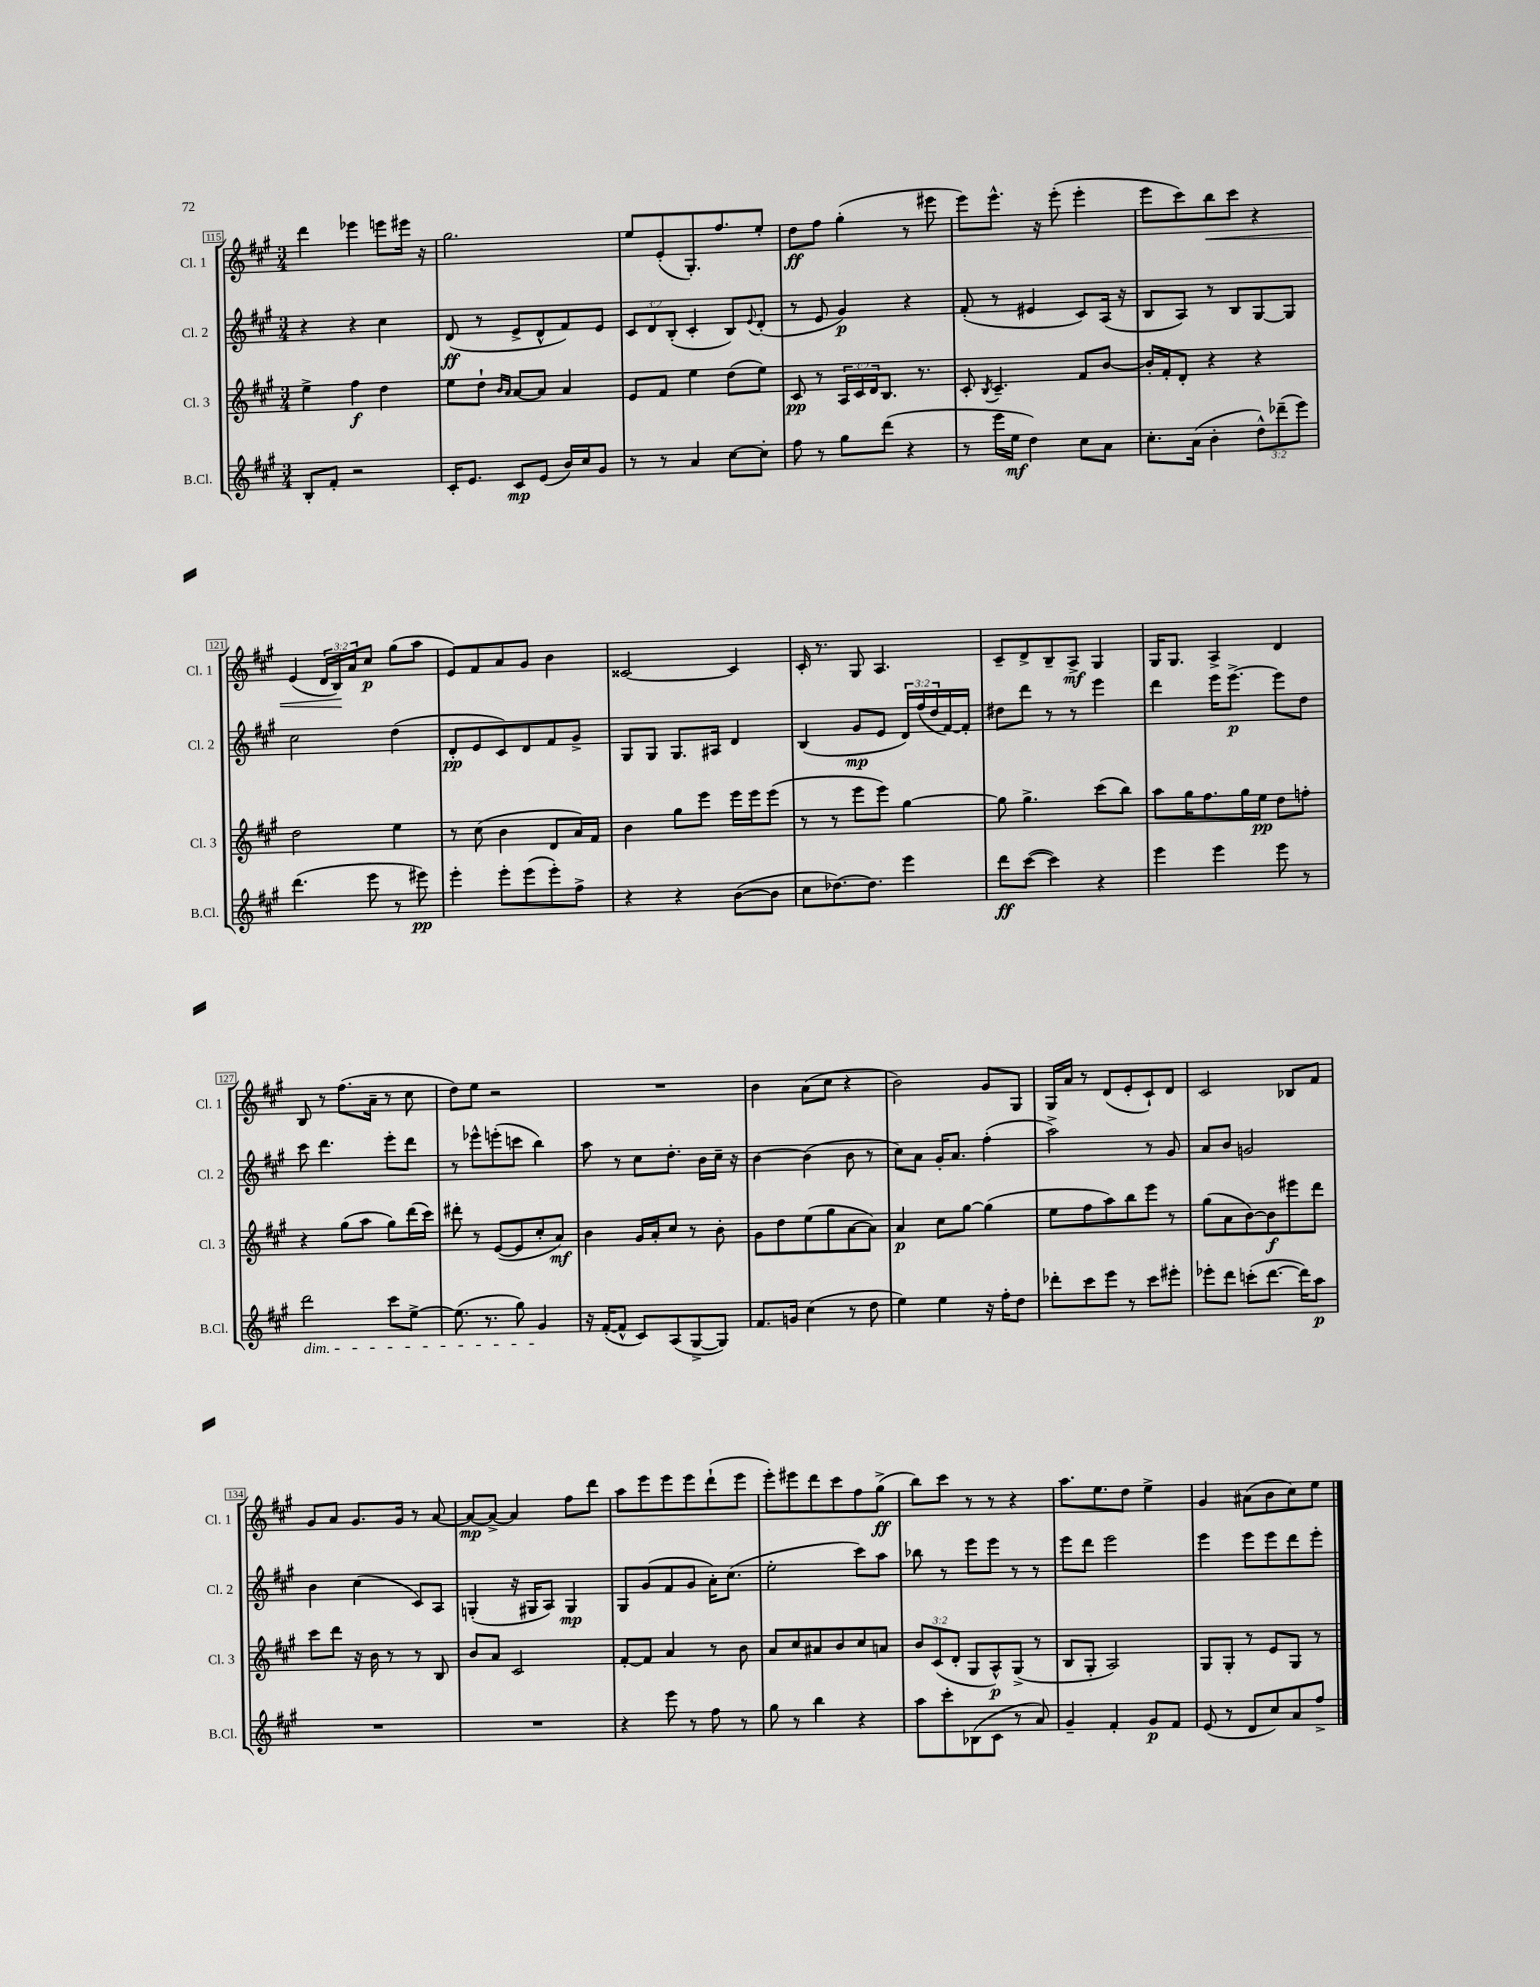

**kern	**kern	**kern	**kern
*staff4	*staff3	*staff2	*staff1
*clefG2	*clefG2	*clefG2	*clefG2
*k[f#c#g#]	*k[f#c#g#]	*k[f#c#g#]	*k[f#c#g#]
*M3/4	*M3/4	*M3/4	*M3/4
8B'	4ee^	4r	4ddd
8f#'	.	.	.
2r	4ff#	4r	4eee-
.	4dd	4cc#	8eee
.	.	.	16eee#
.	.	.	16r
=	=	=	=
16c#'	8ee	(8d	2.gg#
8.e	.	.	.
.	8dd`	8r	.
.	16qqb	.	.
.	16qqa	.	.
8c#	[8a	8e^	.
(8e	8a]	8d^^	.
16b)	4a	8f#)	.
16cc#	.	.	.
8g#	.	8e	.
=	=	=	=
8r	8e	12c#	8ee
.	.	12d	.
8r	8f#	.	(8e'
.	.	(12B'	.
4a	4ee	4c#'	8.G#')
.	.	.	8.ff#
[8cc#	(8dd	8B)	.
.	.	8qqe	.
8cc#']	8ee)	(8d'	8ee'
=	=	=	=
8ff#	8c#	8r	8dd
8r	8r	8e	8ff#
8gg#	24A	4g#)	(4gg#'
.	24c#	.	.
.	24d	.	.
(8ddd	8.B	.	.
4r	.	4r	8r
.	8.r	.	.
.	.	.	8eee#
=	=	=	=
8r	8c#'	(8f#'	8eee)
.	8qB	.	.
16eee	4.c#~	8r	8.eee^^
16ee	.	.	.
4dd)	.	4e#	.
.	.	.	16r
.	.	.	(8eee'
8cc#	8f#	8c#)	4eee'
8a	[8b	(16A	.
.	.	16r	.
=	=	=	=
8.cc#'	16b']	8B	8eee
.	16f#'	.	.
.	8d'	8A)	8ccc#)
(16a	.	.	.
4b'	4r	8r	8bb
.	.	8B	8ccc#
12dd^^)	4r	[8G#	4r
(12ddd-~	.	.	.
.	.	8G#]	.
12eee)	.	.	.
=	=	=	=
(4.ddd	2dd	2cc#	(4e
.	.	.	24d
.	.	.	24B)
.	.	.	24a
8eee	.	.	8cc#
8r	4ee	(4dd	(8gg#
8eee#)	.	.	8aa
=	=	=	=
4eee'	8r	8d'	8e)
.	(8cc#	8e	8f#
8eee'	4b	8c#)	8a
(8eee	.	8d	8g#
8eee')	8d	8f#	4b
8ff#^	16a)	8g#^	.
.	16f#	.	.
=	=	=	=
4r	4b	8G#	[2c##
.	.	8G#	.
4r	8gg#	8.G#	.
.	8eee	.	.
.	.	16A#	.
([8b	16eee	4d	4c##]
.	16eee	.	.
8b]	(8eee	.	.
=	=	=	=
8cc#	8r	(4B	16c#'
.	.	.	8.r
[8.dd-)	8r	.	.
.	8eee	8g#	8G#
8.dd-]	.	.	.
.	8eee)	8e	4.A
4eee	[4gg#	24d)	.
.	.	(24ff#	.
.	.	24dd	.
.	.	[16f#)	.
.	.	16f#']	.
=	=	=	=
8ddd	8gg#]	8dd#	8c#~
([8ccc#	4.gg#^	8ddd	8d^
4ccc#])	.	8r	8B~
.	.	8r	8A^
4r	(8ccc#	4eee	4G#
.	8bb)	.	.
=	=	=	=
4eee	8aa	4ddd	16G#
.	.	.	8.G#
.	16gg#	.	.
.	8.ff#	.	.
4eee	.	16eee	4A^
.	.	[8.eee^	.
.	16gg#	.	.
.	16ee	.	.
8eee	8dd	8eee]	4d
8r	8ff'	8dd	.
=	=	=	=
2ddd	4r	8ccc#	8B
.	.	4.ddd	8r
.	(8gg#	.	(8.ff#
.	8aa	.	.
.	.	.	16a~
8ccc#	8gg#)	8eee'	8r
[8ee^	(16ddd	8ddd	8cc#
.	16ccc#)	.	.
=	=	=	=
(8.ee]	8ddd#'	8r	8dd)
.	8r	8eee-^^	8ee
8.r	.	.	.
.	([8e	(8eee'	2r
8gg#)	8e]	8ccc	.
4g#	8cc#'	4bb)	.
.	8a)	.	.
=	=	=	=
16r	4b	8aa	2.r
([16f#'	.	.	.
8f#^^]	.	8r	.
8c#)	16g#	8cc#	.
.	16a'	.	.
(8A	8cc#	8.dd'	.
[8G#^	8r	.	.
.	.	16b	.
8G#])	8b'	16cc#~	.
.	.	16r	.
=	=	=	=
8.f#	8g#	[4b	4b
.	8dd	.	.
16g	.	.	.
(4cc#	(8ee	(4b]	(8a
.	8gg#	.	8cc#
8r	[8a	8b	4r
8dd	8a])	8r	.
=	=	=	=
4ee)	4a	8cc#)	2b)
.	.	8a	.
4ee	8cc#	16g#'	.
.	.	8.a	.
.	[8gg#	.	.
16r	(4gg#]	(4ff#'	8g#
16ff#'	.	.	.
8dd	.	.	8G#
=	=	=	=
8ddd-'	8ee	2aa^)	16G#
.	.	.	16a
8ccc#	8ff#	.	8r
8eee	8aa)	.	(8d
8r	8bb	.	8e'
8ccc#	8eee	8r	8c#`)
8eee#'	8r	8g#	8d
=	=	=	=
8eee-'	(8gg#	8a	2c#
8ddd	8a	8b	.
(8ccc'	[8b)	2g	.
[8.ddd	8b]	.	.
.	8eee#	.	8B-
16ddd])	.	.	.
8aa	8ddd	.	8f#
=	=	=	=
2.r	8ccc#	4b	8g#
.	8ddd	.	8a
.	16r	(4cc#	8.g#
.	16b	.	.
.	8r	.	.
.	.	.	16g#
.	8r	8c#)	8r
.	8B	8A	[8a
=	=	=	=
2.r	8b	(4G'	8a_
.	8a	.	8a^_
.	2c#	16r	4a]
.	.	16G#	.
.	.	8A)	.
.	.	4G#	8ff#
.	.	.	8ddd
=	=	=	=
4r	[8f#'	8G#	8aa
.	8f#]	(8g#	8eee
8eee	4a	8f#	8eee
8r	.	8g#	8eee
8ff#	8r	16a')	(8ddd`
.	.	(8.cc#	.
8r	8b	.	8eee
=	=	=	=
8gg#	8a	2ee'	8eee')
8r	8cc#	.	8eee#
4bb	8a#	.	8ddd
.	8b	.	8ccc#
4r	8cc#	8ccc#)	8ff#
.	8a	8aa	(8gg#^
=	=	=	=
8aa	12b	8bb-	8bb)
.	(12c#	.	.
8ccc#'	.	8r	8ccc#
.	12d'	.	.
(8B-	8G#	8eee	8r
8c#	8A^^)	8eee	8r
8r	(8G#^	8r	4r
8a)	8r	8r	.
=	=	=	=
4g#~	8B	8eee	8.aa
.	8G#'	8ddd	.
.	.	.	8.ee
4f#'	2A)	2eee	.
.	.	.	8dd
8g#	.	.	4ee^
8f#	.	.	.
=	=	=	=
(8e	8G#	4eee	4g#
8r	8G#'	.	.
8d	8r	8eee	(8a#
8cc#)	8e	8eee	8b
8a	8G#	8ddd	8cc#)
8ff#^	8r	8eee'	8ee
==	==	==	==
*-	*-	*-	*-
